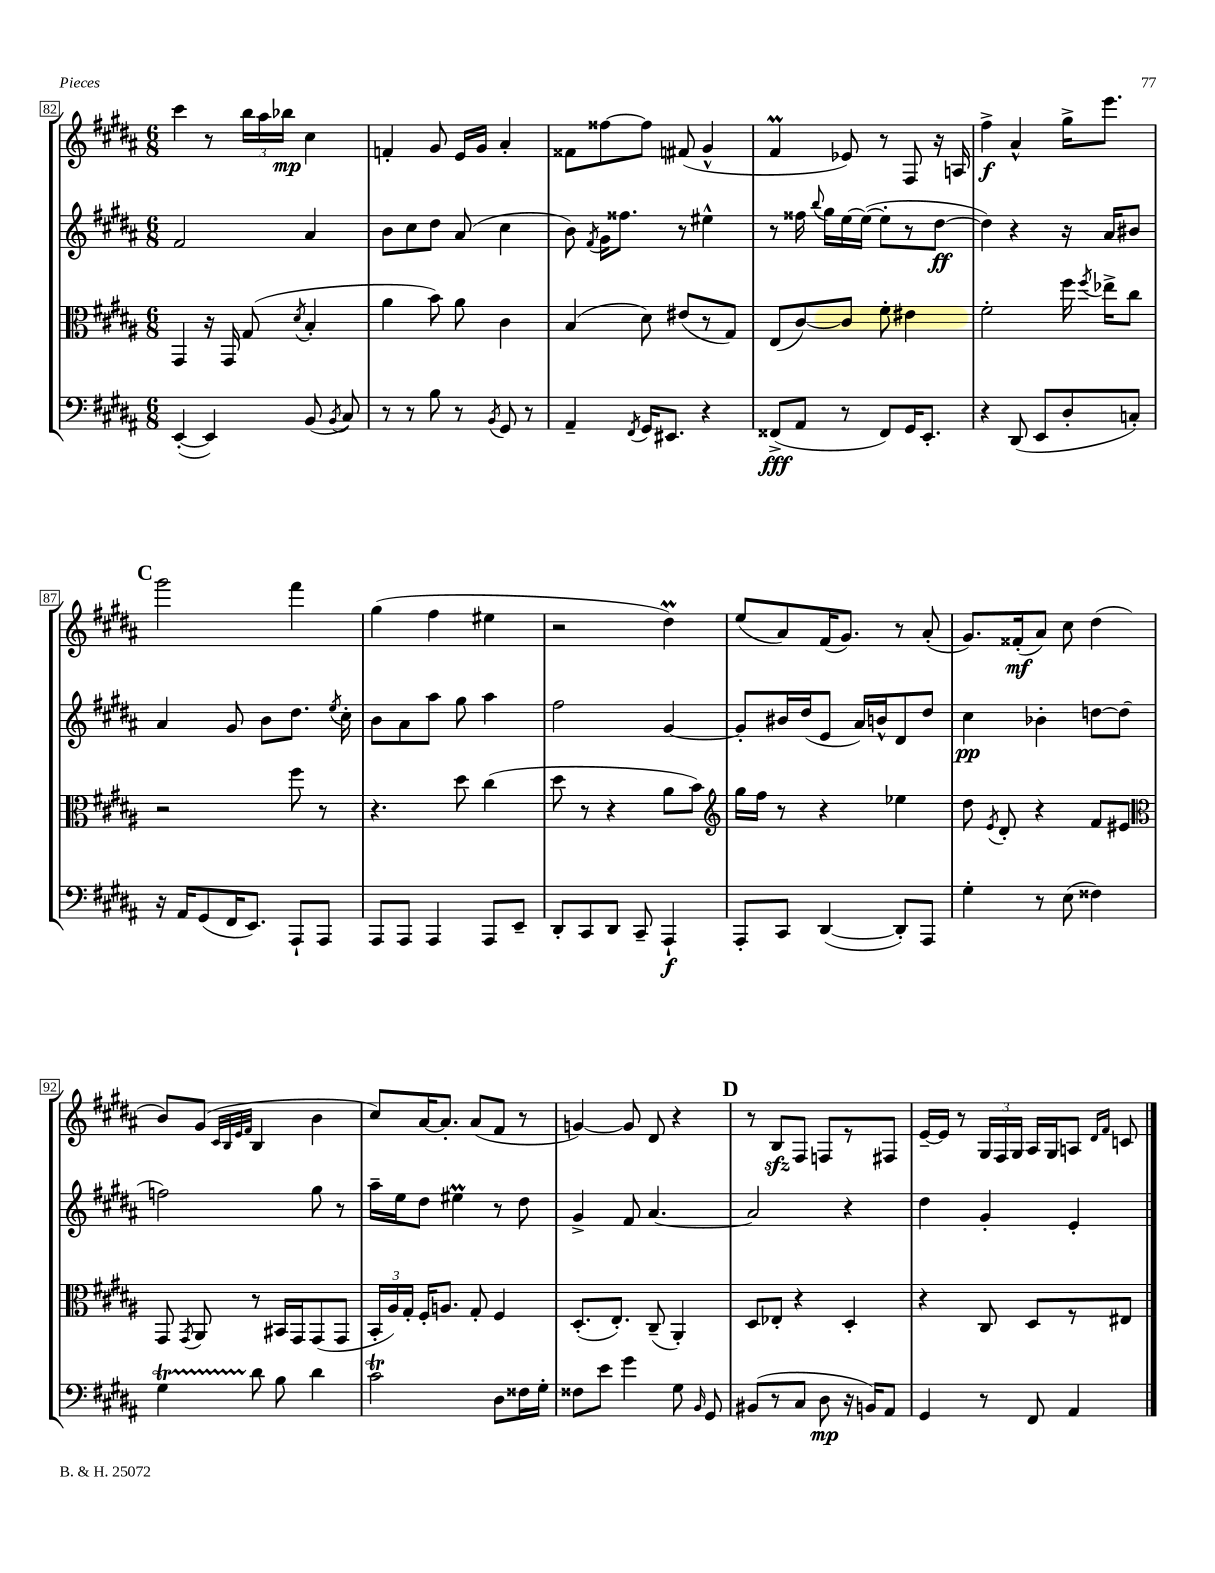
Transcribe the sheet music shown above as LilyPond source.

<<
\new StaffGroup <<
\new Staff = "s0" {
    \clef treble \key b \major \numericTimeSignature \time 6/8
    \autoBeamOff cis'''4 r8 \tuplet 3/2 { b''16[ ais''16 bes''16]\mp } cis''4 |
    f'4-. gis'8 e'16[ gis'16] ais'4-. |
    fisis'8[ fisis''8~ fisis''8] fis'8( gis'4-^ |
    fis'4\prall ees'8) r8 fis8 r16 a16 |
    fis''4->\f ais'4-^ gis''16[-> e'''8.] |
    \mark \markup { \bold "C" } gis'''2 fis'''4 |
    gis''4( fis''4 eis''4 |
    r2 dis''4\prall) |
    e''8[( ais'8) fis'16( gis'8.]) r8 ais'8-.( |
    gis'8.[) fisis'16-.\mf( ais'8]) cis''8 dis''4( |
    b'8[) gis'8]( \grace { cis'32[ b32 e'32 fis'32] } b4 b'4 |
    cis''8[) ais'16~ ais'8.]-. ais'8[( fis'8] r8 |
    g'4~) g'8 dis'8 r4 |
    \mark \markup { \bold "D" } r8 b8[\sfz fis8] f8[ r8 fis8] |
    e'16[~-- e'16] r8 \tuplet 3/2 { gis16[ fis16 gis16] } ais16[ gis16 a8] \grace { dis'16[ fis'16] } c'8 \bar "|." |
}
\new Staff = "s1" {
    \clef treble \key b \major \numericTimeSignature \time 6/8
    \autoBeamOff fis'2 ais'4 |
    b'8[ cis''8 dis''8] ais'8( cis''4 |
    b'8) \acciaccatura { fis'8 } gis'16[ fisis''8.] r8 eis''4-^ |
    r8 fisis''16 \appoggiatura { b''8 } gis''16[ e''16~ e''16]~( e''8[-. r8 dis''8]~\ff |
    dis''4) r4 r16 ais'16[ bis'8] |
    \mark \markup { \bold "C" } ais'4 gis'8 b'8[ dis''8.] \acciaccatura { e''8 } cis''16-. |
    b'8[ ais'8 ais''8] gis''8 ais''4 |
    fis''2 gis'4~ |
    gis'8[-. bis'16 dis''16( e'8] ais'16[) b'16-^ dis'8 dis''8] |
    cis''4\pp bes'4-. d''8[~ d''8]( |
    f''2) gis''8 r8 |
    ais''16[-- e''16 dis''8] eis''4\prall r8 dis''8 |
    gis'4-> fis'8 ais'4.~ |
    \mark \markup { \bold "D" } ais'2 r4 |
    dis''4 gis'4-. e'4-. \bar "|." |
}
\new Staff = "s2" {
    \clef alto \key b \major \numericTimeSignature \time 6/8
    \autoBeamOff gis,4 r16 gis,16 gis8( \acciaccatura { dis'8 } b4-. |
    ais'4 b'8) ais'8 cis'4 |
    b4( dis'8) eis'8[( r8 gis8]) |
    e8[( cis'8~) cis'8] fis'8-. eis'4 |
    fis'2-. fis''16 \acciaccatura { fis''8 } ees''16[-> cis''8] |
    \mark \markup { \bold "C" } r2 fis''8 r8 |
    r4. dis''8 cis''4( |
    dis''8 r8 r4 ais'8[ b'8]) |
    \clef treble gis''16[ fis''16] r8 r4 ees''4 |
    dis''8 \acciaccatura { e'8 } dis'8-. r4 fis'8[ eis'8] |
    \clef alto gis,8 \acciaccatura { gis,8 } ais,8 r8 bis,16[ gis,16 gis,8( gis,8] |
    \tuplet 3/2 { b,16[-. ais16) gis16]-. } fis16[-. a8.] gis8-. fis4 |
    dis8.[-.( e8.]-.) cis8--( ais,4-.) |
    \mark \markup { \bold "D" } dis8[ ees8]-. r4 dis4-. |
    r4 cis8 dis8[ r8 eis8] \bar "|." |
}
\new Staff = "s3" {
    \clef bass \key b \major \numericTimeSignature \time 6/8
    \autoBeamOff e,4~-.( e,4) b,8( \acciaccatura { b,8 } cis8) |
    r8 r8 b8 r8 \acciaccatura { b,8 } gis,8 r8 |
    ais,4-- \acciaccatura { fis,8 } gis,16[ eis,8.] r4 |
    fisis,8[->\fff( ais,8] r8 fisis,8[) gis,16 e,8.]-. |
    r4 dis,8( e,8[ dis8-. c8]-.) |
    \mark \markup { \bold "C" } r16 ais,16[ gis,8( fis,16 e,8.]) ais,,8[-! ais,,8] |
    ais,,8[ ais,,8] ais,,4 ais,,8[ e,8]-- |
    dis,8[-. cis,8 dis,8] cis,8-- ais,,4-!\f |
    ais,,8[-. cis,8] dis,4~( dis,8[-.) ais,,8] |
    gis4-. r8 e8( fisis4) |
    gis4\startTrillSpan dis'8\stopTrillSpan b8 dis'4 |
    cis'2\trill dis8[ fisis16 gis16]-. |
    fisis8[ e'8] gis'4 gis8 \grace { b,16 } gis,8 |
    \mark \markup { \bold "D" } bis,8[( r8 cis8] dis8\mp r16 b,16[) ais,8] |
    gis,4 r8 fis,8 ais,4 \bar "|." |
}
>>
>>
\layout { \context { \Score currentBarNumber = #82 \override BarNumber.stencil = #(make-stencil-boxer 0.1 0.3 ly:text-interface::print) } }
